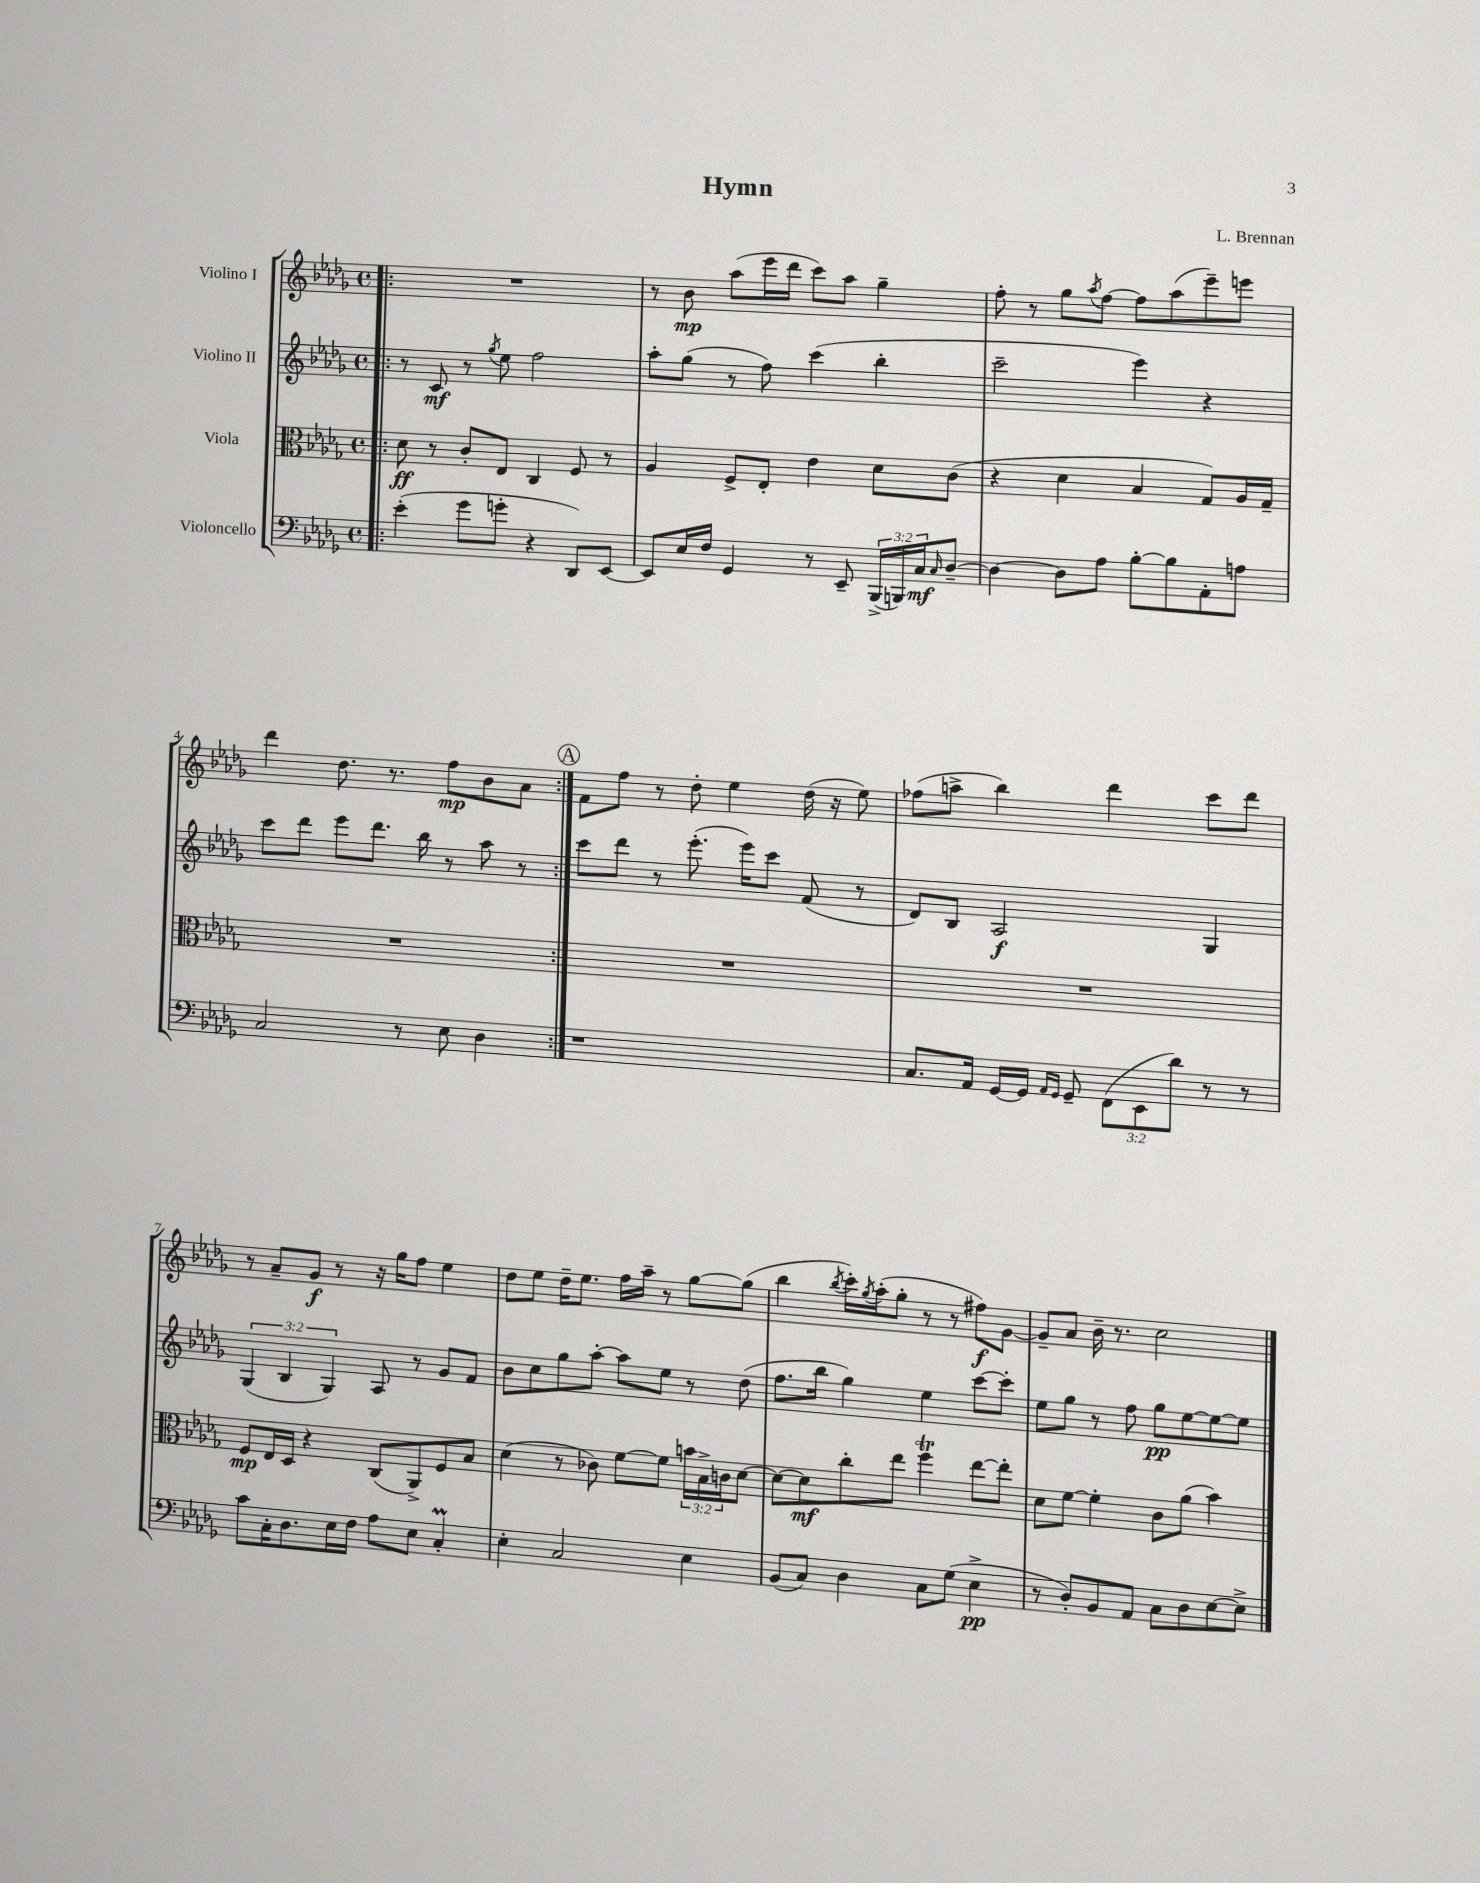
\header { title = "Hymn" composer = "L. Brennan" }
<<
\new StaffGroup <<
\new Staff = "s0" \with { instrumentName = "Violino I" } {
    \clef treble \key des \major \defaultTimeSignature \time 4/4
    \repeat volta 2 { \bar ".|:" R1 |
    r8 bes'8\mp aes''8( ees'''16 des'''16 c'''8) aes''8 ges''4-- |
    f''8-. r8 ges''8 \acciaccatura { aes''8 } f''8~ f''8 aes''8( ees'''8--) e'''8 |
    des'''4 des''8. r8. f''8\mp bes'8 aes'8 | }
    \mark \markup { \circle "A" } f'8 f''8 r8 des''8-. ees''4 des''16( r16 ees''8) |
    fes''8( a''8-> bes''4) des'''4 c'''8 des'''8 |
    r8 aes'8-- ges'8\f r8 r16 ges''16 f''8 ees''4 |
    des''8 ees''8 des''16-- ees''8. f''16 aes''16-- r8 ges''8~ ges''8( |
    bes''4 \acciaccatura { bes''8 } c'''16-.) \acciaccatura { ges''8 } aes''16-.( ges''8-. r8 r8 fis''8\f) ges'8~ |
    ges'8-- aes'8 bes'16-- r8. c''2 \bar "|." |
}
\new Staff = "s1" \with { instrumentName = "Violino II" } {
    \clef treble \key des \major \defaultTimeSignature \time 4/4 \override Staff.TupletNumber.text = #tuplet-number::calc-fraction-text
    \repeat volta 2 { \bar ".|:" r8 c'8\mf r8 \acciaccatura { ges''8 } ees''8 f''2 |
    aes''8-. ges''8( r8 f''8) c'''4( bes''4-. |
    c'''2-- ees'''4) r4 |
    c'''8 des'''8 ees'''8 des'''8. bes''16 r8 aes''8 r8 | }
    \mark \markup { \circle "A" } c'''8 des'''8 r8 ees'''8.-.( ees'''16) c'''8 f'8( r8 |
    des'8) bes8 aes2\f ges4 |
    \tuplet 3/2 { ges4( bes4 ges4) } aes8 r8 ges'8 f'8 |
    bes'8 c''8 ges''8 aes''8~-. aes''8 ees''8 r8 des''8( |
    f''8. bes''16 ges''4) ees''4 c'''8~ c'''8-. |
    ees''8 ges''8 r8 f''8 ges''8\pp ees''8~ ees''8~ ees''8 \bar "|." |
}
\new Staff = "s2" \with { instrumentName = "Viola" } {
    \clef alto \key des \major \defaultTimeSignature \time 4/4 \override Staff.TupletNumber.text = #tuplet-number::calc-fraction-text
    \repeat volta 2 { \bar ".|:" des'8\ff r8 c'8-. ees8 c4 f8 r8 |
    aes4 f8-> ees8-. ees'4 des'8 c'8( |
    r4 des'4 bes4 ges8) aes16 ges16-- |
    R1 | }
    \mark \markup { \circle "A" } R1 |
    R1 |
    f8\mp ees16 des16 r4 c8( aes,8->) f8 bes8 |
    des'4( r8 ces'8) f'8~ f'8 \tuplet 3/2 { b'16 bes16-> c'16 } des'8~ |
    des'8~ des'8\mf c''8-. ees''8 f''4\trill ees''8~ ees''8-. |
    des'8 f'8~ f'4-. c'8 aes'8( bes'4) \bar "|." |
}
\new Staff = "s3" \with { instrumentName = "Violoncello" } {
    \clef bass \key des \major \defaultTimeSignature \time 4/4 \override Staff.TupletNumber.text = #tuplet-number::calc-fraction-text
    \repeat volta 2 { \bar ".|:" ees'4-.( ges'8 g'8-. r4 des,8) ees,8~ |
    ees,8 ees16 f16 ges,4 r8 ees,8-- \tuplet 3/2 { bes,,16->( b,,16) c16\mf } \grace { c16 } des8~-- |
    des4~ des8 aes8 bes8~-. bes8 aes,8-. a8 |
    c2 r8 ees8 des4 | }
    \mark \markup { \circle "A" } r1 |
    c8. aes,16 ges,16~ ges,16 \grace { aes,16 ges,16 } ges,8-- \tuplet 3/2 { f,8( ees,8 des'8) } r8 r8 |
    c'8 c16-. des8. ees16 f16 aes8 ees8 c4-.\prall |
    ees4-. c2 ees4 |
    bes,8( c8) des4 c8 ges8( ees4->\pp |
    r8 des8-.) bes,8 aes,8 c8 des8 ees8~ ees8-> \bar "|." |
}
>>
>>
